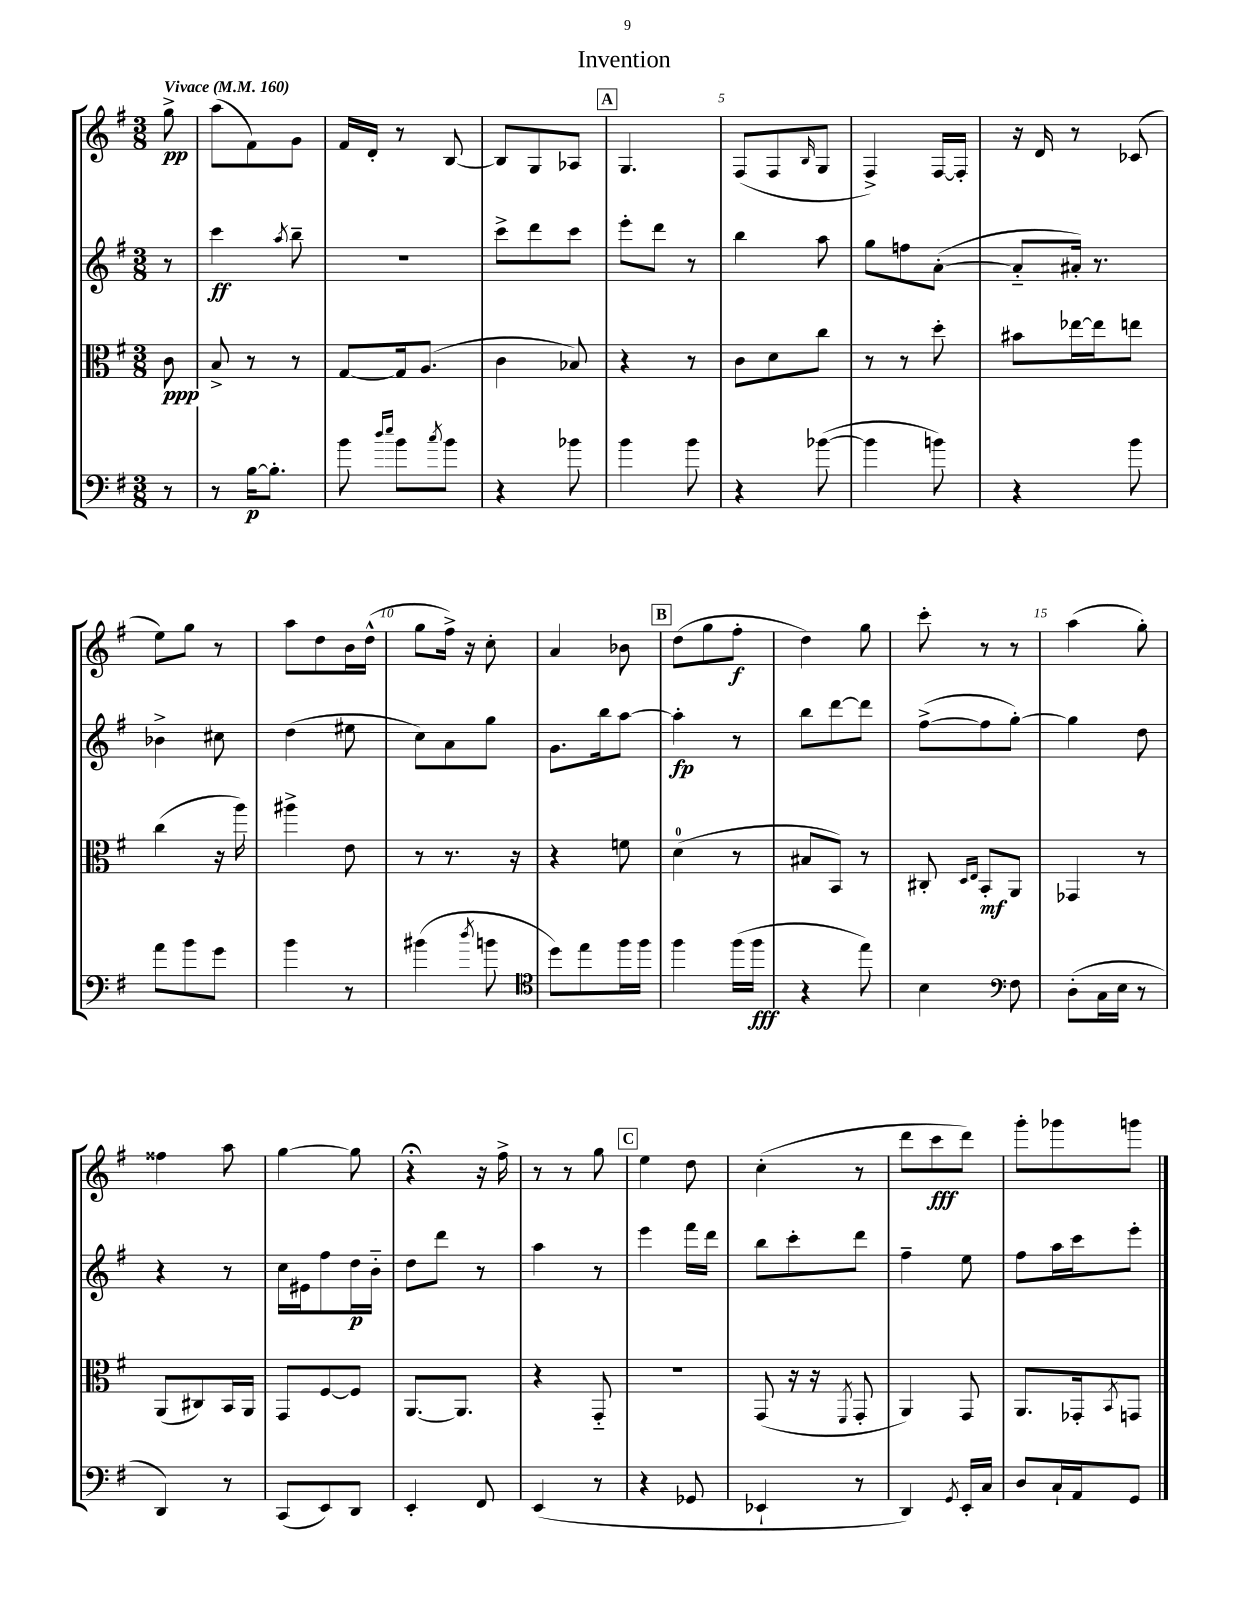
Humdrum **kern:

**kern	**dynam	**kern	**dynam	**kern	**dynam	**kern	**dynam
*part4	*part4	*part3	*part3	*part2	*part2	*part1	*part1
*staff4	*staff4	*staff3	*staff3	*staff2	*staff2	*staff1	*staff1
*clefF4	*	*clefC3	*	*clefG2	*	*clefG2	*
*k[f#]	*	*k[f#]	*	*k[f#]	*	*k[f#]	*
*M3/8	*	*M3/8	*	*M3/8	*	*M3/8	*
*MM160	*	*MM160	*	*MM160	*	*MM160	*
=	=	=	=	=	=	=	=
!	!	!	!	!	!	!LO:TX:a:B:t=Vivace	!
8r	.	8c\	ppp	8r	.	8gg^\	pp
=1	=1	=1	=1	=1	=1	=1	=1
8r	.	8B^/	.	4ccc\	ff	(8aa\L	.
[16B\KL	p	8r	.	.	.	8f#\)	.
8.B'\J]	.	.	.	.	.	.	.
.	.	.	.	8qaa/	.	.	.
.	.	8r	.	8bb~\	.	8g\J	.
=2	=2	=2	=2	=2	=2	=2	=2
8b\	.	[8G/L	.	4.r	.	16f#/LL	.
.	.	.	.	.	.	16d'/JJ	.
16qqdd/LL	.	.	.	.	.	.	.
16qqee/JJ	.	.	.	.	.	.	.
8b\L	.	16G/k]	.	.	.	8r	.
.	.	(8.A/J	.	.	.	.	.
8qcc/	.	.	.	.	.	.	.
8b\J	.	.	.	.	.	[8B/	.
=3	=3	=3	=3	=3	=3	=3	=3
4r	.	4c\	.	8ccc^\L	.	8B/L]	.
.	.	.	.	8ddd\	.	8G/	.
8b-X\	.	8B-X/)	.	8ccc\J	.	8A-X/J	.
!!LO:REH:place=s1:t=A
=4	=4	=4	=4	=4	=4	=4	=4
4b\	.	4r	.	8eee'\L	.	4.G/	.
.	.	.	.	8ddd\J	.	.	.
8b\	.	8r	.	8r	.	.	.
=5	=5	=5	=5	=5	=5	=5	=5
4r	.	8c\L	.	4bb\	.	(8F#/L	.
.	.	8d\	.	.	.	8F#/	.
.	.	.	.	.	.	16qqB/	.
([8b-X\	.	8cc\J	.	8aa\	.	8G/J	.
=6	=6	=6	=6	=6	=6	=6	=6
4b-\]	.	8r	.	8gg\L	.	4F#^/)	.
.	.	8r	.	8ffn\	.	.	.
8bn\)	.	8dd'\	.	([8a'\J	.	[16F#/LL	.
.	.	.	.	.	.	16F#'/JJ]	.
=7	=7	=7	=7	=7	=7	=7	=7
4r	.	8b#X\L	.	8a/L]	.	16r	.
.	.	.	.	.	.	16d/	.
.	.	[16ee-X\L	.	16a#X'/Jk)	.	8r	.
.	.	16ee-\J]	.	8.r	.	.	.
8b\	.	8een\J	.	.	.	(8c-X/	.
!!LO:LB:g=z
=8	=8	=8	=8	=8	=8	=8	=8
8a\L	.	(4cc\	.	4b-X^\	.	8ee\L)	.
8b\	.	.	.	.	.	8gg\J	.
8g\J	.	16r	.	8cc#X\	.	8r	.
.	.	16aa\)	.	.	.	.	.
=9	=9	=9	=9	=9	=9	=9	=9
4b\	.	4aa#X^\	.	(4dd\	.	8aa\L	.
.	.	.	.	.	.	8dd\	.
8r	.	8e\	.	8ee#X\	.	16b\L	.
.	.	.	.	.	.	(16dd^^\JJ	.
=10	=10	=10	=10	=10	=10	=10	=10
(4b#X\	.	8r	.	8cc\L)	.	8gg\L	.
.	.	8.r	.	8a\	.	16ff#^\Jk)	.
.	.	.	.	.	.	16r	.
8qdd/	.	.	.	.	.	.	.
8bn\	.	.	.	8gg\J	.	8cc'\	.
.	.	16r	.	.	.	.	.
=11	=11	=11	=11	=11	=11	=11	=11
*clefC4	*	*	*	*	*	*	*
8dd\L)	.	4r	.	8.g\L	.	4a/	.
8ee\	.	.	.	.	.	.	.
.	.	.	.	16bb\k	.	.	.
16ff#\L	.	8fn\	.	[8aa\J	.	8b-X\	.
16ff#\JJ	.	.	.	.	.	.	.
!!LO:REH:place=s1:t=B
=12	=12	=12	=12	=12	=12	=12	=12
4ff#\	.	(4d\	.	4aa'\]	fp	(8dd\L	.
.	.	.	.	.	.	8gg\	.
(16ff#\LL	.	8r	.	8r	.	8ff#'\J	f
16ff#\JJ	fff	.	.	.	.	.	.
=13	=13	=13	=13	=13	=13	=13	=13
4r	.	8B#X/L	.	8bb\L	.	4dd\)	.
.	.	8BB/J)	.	[8ddd\	.	.	.
8ee\)	.	8r	.	8ddd\J]	.	8gg\	.
=14	=14	=14	=14	=14	=14	=14	=14
4B\	.	8C#X'/	.	([8ff#^\L	.	8ccc'\	.
.	.	16qqD/LL	.	.	.	.	.
.	.	16qqE/JJ	.	.	.	.	.
.	.	8BB'/L	mf	8ff#\]	.	8r	.
*clefF4	*	*	*	*	*	*	*
8F#\	.	8AA/J	.	[8gg'\J)	.	8r	.
=15	=15	=15	=15	=15	=15	=15	=15
(8D'\L	.	4GG-X/	.	4gg\]	.	(4aa\	.
16C\L	.	.	.	.	.	.	.
16E\JJ	.	.	.	.	.	.	.
8r	.	8r	.	8dd\	.	8gg'\)	.
!!LO:LB:g=z
=16	=16	=16	=16	=16	=16	=16	=16
4DD/)	.	(8AA/L	.	4r	.	4ff##X\	.
.	.	8C#X/)	.	.	.	.	.
8r	.	16BB/L	.	8r	.	8aa\	.
.	.	16AA/JJ	.	.	.	.	.
=17	=17	=17	=17	=17	=17	=17	=17
(8CC/L	.	8GG/L	.	16cc\LL	.	[4gg\	.
.	.	.	.	16e#X\J	.	.	.
8EE/)	.	[8F#/	.	8ff#\	.	.	.
8DD/J	.	8F#/J]	.	16dd\L	p	8gg\]	.
.	.	.	.	16b\JJ	.	.	.
=18	=18	=18	=18	=18	=18	=18	=18
4EE'/	.	[8.AA/L	.	8dd\L	.	4r;<	.
.	.	.	.	8ddd\J	.	.	.
.	.	8.AA/J]	.	.	.	.	.
8FF#/	.	.	.	8r	.	16r	.
.	.	.	.	.	.	16ff#^\	.
=19	=19	=19	=19	=19	=19	=19	=19
(4EE/	.	4r	.	4aa\	.	8r	.
.	.	.	.	.	.	8r	.
8r	.	8GG/	.	8r	.	8gg\	.
!!LO:REH:place=s1:t=C
=20	=20	=20	=20	=20	=20	=20	=20
4r	.	4.r	.	4eee\	.	4ee\	.
8GG-X/	.	.	.	16fff#\LL	.	8dd\	.
.	.	.	.	16ddd\JJ	.	.	.
=21	=21	=21	=21	=21	=21	=21	=21
4EE-X`/	.	(8GG/	.	8bb\L	.	(4cc'\	.
.	.	16r	.	8ccc'\	.	.	.
.	.	16r	.	.	.	.	.
.	.	8qFF#/	.	.	.	.	.
8r	.	8GG'/	.	8ddd\J	.	8r	.
=22	=22	=22	=22	=22	=22	=22	=22
4DD/)	.	4AA/)	.	4ff#~\	.	8ddd\L	.
.	.	.	.	.	.	8ccc\	fff
8qGG/	.	.	.	.	.	.	.
16EE'/LL	.	8GG/	.	8ee\	.	8ddd\J)	.
16C/JJ	.	.	.	.	.	.	.
=23	=23	=23	=23	=23	=23	=23	=23
8D/L	.	8.AA/L	.	8ff#\L	.	8ggg'\L	.
16C`/L	.	.	.	16aa\L	.	8ggg-X\	.
16AA/J	.	16GG-X'/k	.	16ccc\J	.	.	.
.	.	8qBB/	.	.	.	.	.
8GG/J	.	8GGn/J	.	8eee'\J	.	8gggn\J	.
==	==	==	==	==	==	==	==
*-	*-	*-	*-	*-	*-	*-	*-
